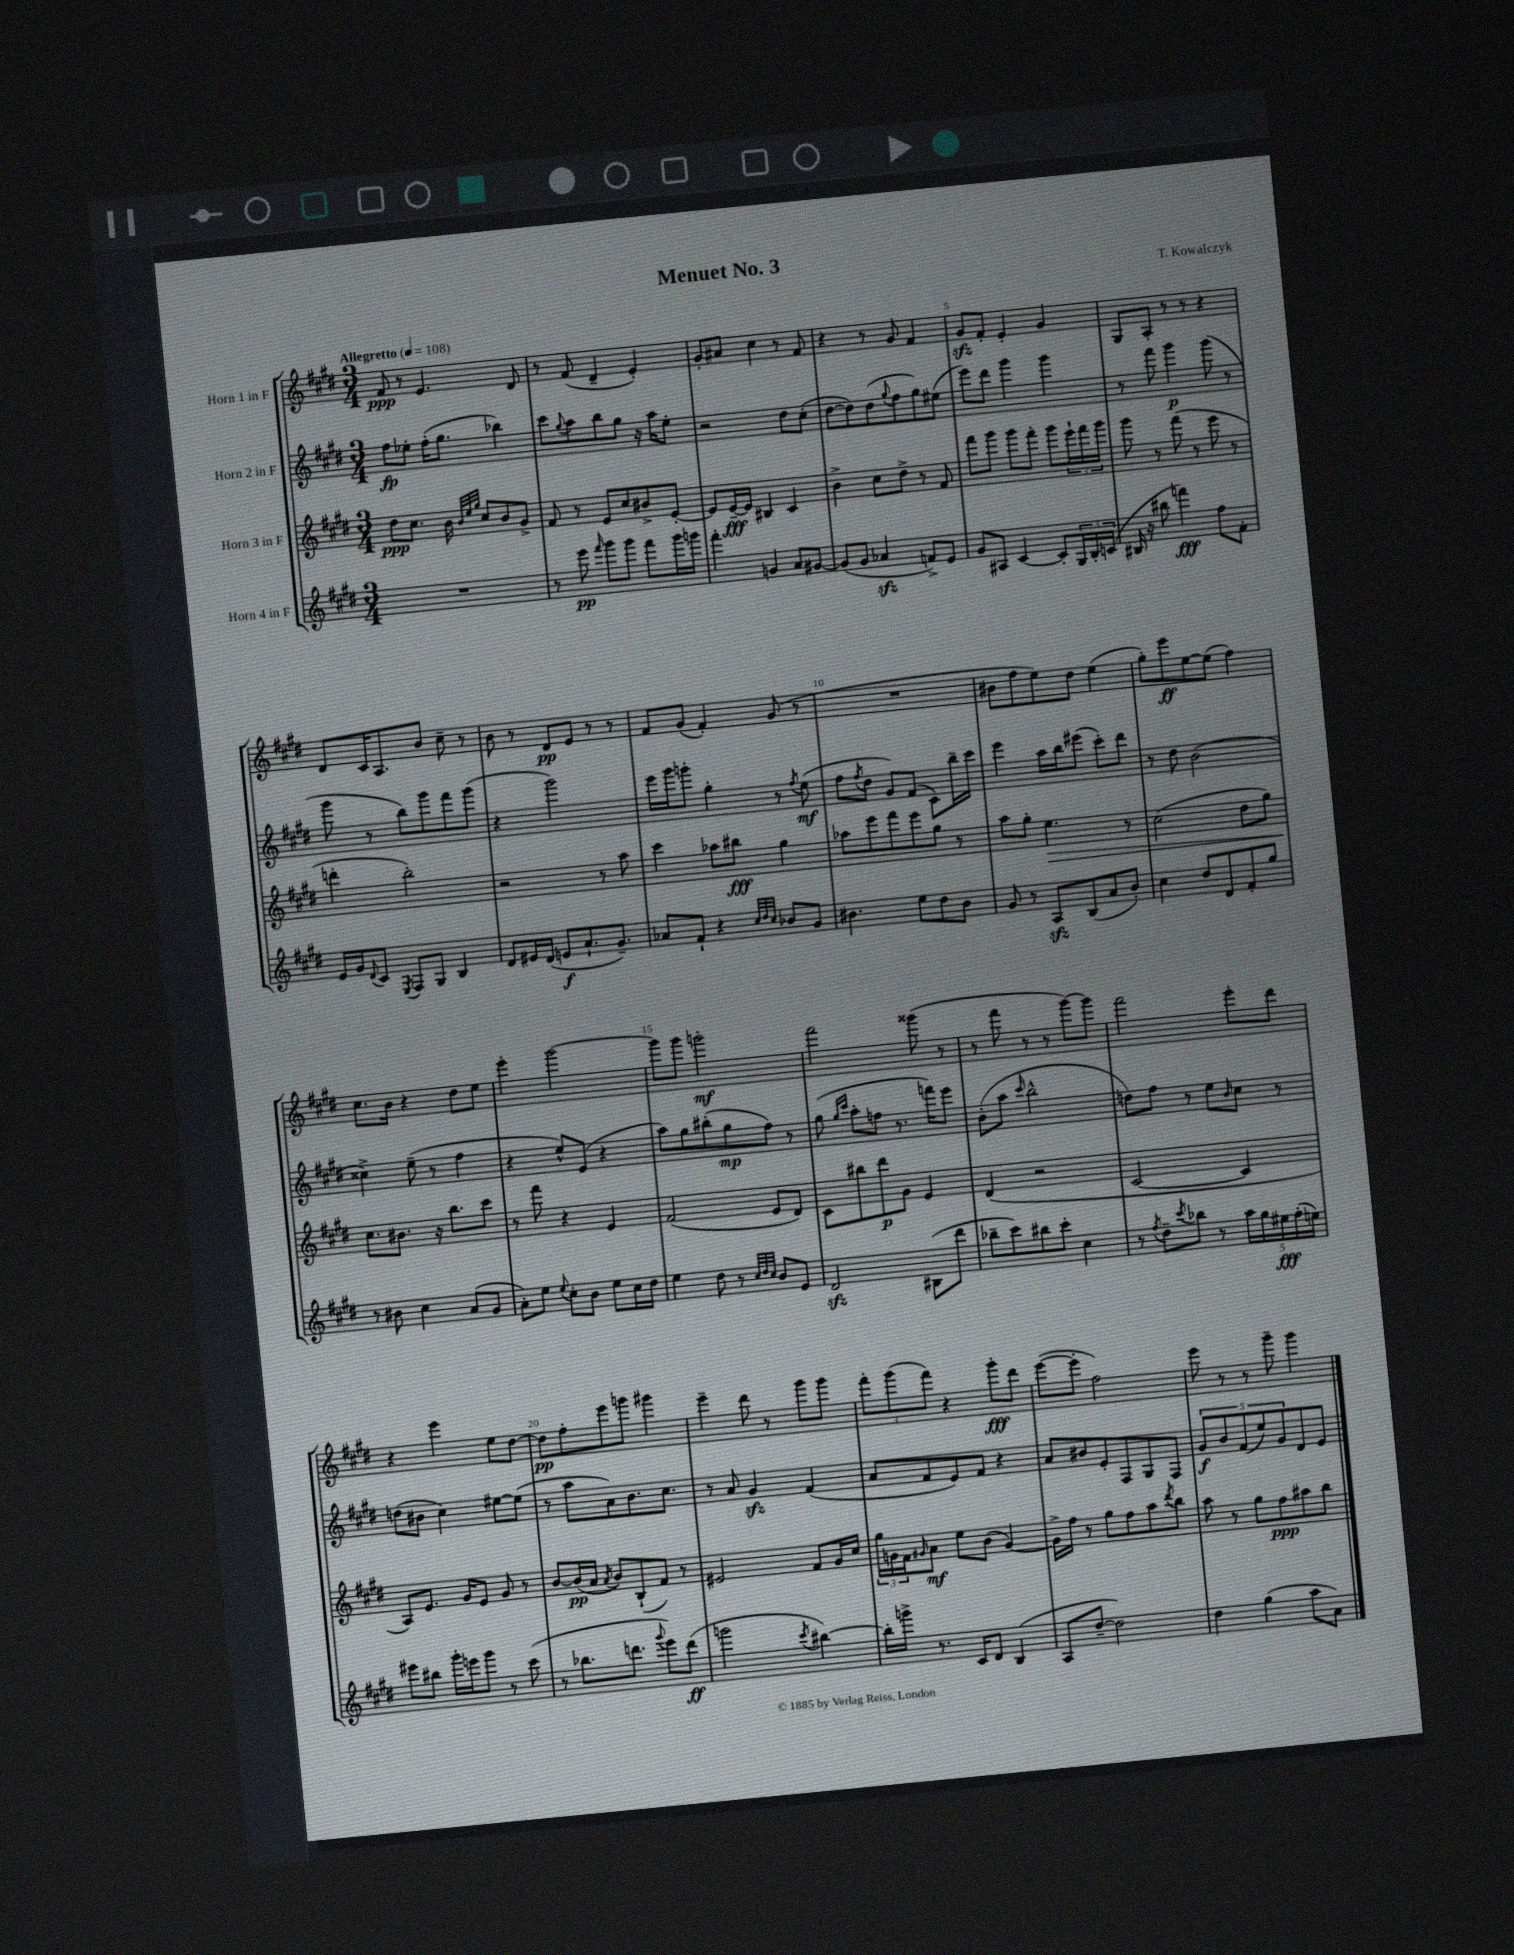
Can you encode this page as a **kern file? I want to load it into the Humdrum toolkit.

**kern	**dynam	**kern	**dynam	**kern	**dynam	**kern	**dynam
*part4	*part4	*part3	*part3	*part2	*part2	*part1	*part1
*staff4	*staff4	*staff3	*staff3	*staff2	*staff2	*staff1	*staff1
*I"Horn 4 in F	*	*I"Horn 3 in F	*	*I"Horn 2 in F	*	*I"Horn 1 in F	*
*clefG2	*	*clefG2	*	*clefG2	*	*clefG2	*
*k[f#c#g#d#]	*	*k[f#c#g#d#]	*	*k[f#c#g#d#]	*	*k[f#c#g#d#]	*
*M3/4	*	*M3/4	*	*M3/4	*	*M3/4	*
*MM108	*	*MM108	*	*MM108	*	*MM108	*
=1	=1	=1	=1	=1	=1	=1	=1
!	!	!	!	!	!	!LO:TX:a:B:t=Allegretto	!
2.r	.	8dd#\L	ppp	8ff#\L	fp	8f#/	ppp
.	.	8.cc#\J	.	8ee-X'\J	.	8r	.
.	.	.	.	(16ff#'\KL	.	4.e/	.
.	.	16b\	.	8.gg#\J	.	.	.
.	.	32qqb/LLL	.	.	.	.	.
.	.	32qqee/	.	.	.	.	.
.	.	32qqgg#/JJJ	.	.	.	.	.
.	.	8cc#/L	.	.	.	.	.
.	.	8b/	.	4bb-X\)	.	.	.
.	.	8g#^/J	.	.	.	8d#/	.
=2	=2	=2	=2	=2	=2	=2	=2
8r	.	8f#/	.	8ccc#\L	.	8r	.
.	.	.	.	8qqgg#/	.	.	.
8eee\	pp	8r	.	8aa\	.	(8f#/	.
16qqfff#/	.	.	.	.	.	.	.
8ggg#\L	.	8e/L	.	8bb\	.	4d#~/	.
8ggg#\J	.	8cc#/	.	8gg#\J	.	.	.
8fff#\L	.	8b#X^/	.	16r	.	4e'/)	.
.	.	.	.	16aa\KL	.	.	.
16ggg#\L	.	[8e'/J	.	8ee'\J	.	.	.
16gggn\JJ	.	.	.	.	.	.	.
=3	=3	=3	=3	=3	=3	=3	=3
4fff#'\	.	8e/L]	.	2r	.	8g#'/L	.
.	.	[16e~/L	fff	.	.	8a#X/J	.
.	.	16e/JJ]	.	.	.	.	.
4gn/	.	4B#X/	.	.	.	4cc#\	.
8a/L	.	4c#/	.	8dd#\L	.	8r	.
[8g#X/J	.	.	.	(8cc#'\J	.	8f#/	.
=4	=4	=4	=4	=4	=4	=4	=4
(8g#/L]	.	4b^\	.	[8dd#\L	.	4r	.
8g#/J	.	.	.	8dd#\])	.	.	.
4a-Xzz/	.	8cc#\L	.	(8dd#\	.	8r	.
.	.	.	.	8qqgg#/	.	.	.
.	.	8dd#^\J	.	8ff#\	.	8g#/	.
8fn^/L)	.	8r	.	8gg#\)	.	4f#/	.
8e/J	.	8f#/	.	(8ee#X\J	.	.	.
=5	=5	=5	=5	=5	=5	=5	=5
8g#/L	.	8fff#\L	.	8eee\L)	.	8g#zz/L	.
8A#X/J	.	8ggg#\J	.	8ddd#\J	.	8f#'/J	.
[4c#/	.	8ggg#\L	.	4ggg#\	.	4e'/	.
.	.	8fff#'\J	.	.	.	.	.
8c#'/L]	.	8ggg#\L	.	4ggg#\	.	4g#/	.
24G#/L	.	24eee`\L	.	.	.	.	.
24B'/	.	24fff#\	.	.	.	.	.
(24cn/JJ	.	24ggg#\JJ	.	.	.	.	.
=6	=6	=6	=6	=6	=6	=6	=6
16B#X/	.	8ggg#\	.	8r	.	8G#/L	.
16r	.	.	.	.	.	.	.
8bb#X\	.	8r	.	8fff#\	.	8A'/J	.
4fffn\)	fff	(8fff#\	.	4ggg#\	p	8r	.
.	.	8r	.	.	.	8r	.
8ff#\L	.	8eee\	.	(8ggg#\	.	4r	.
8f#'\J	.	8r	.	8r	.	.	.
!!LO:LB:g=z
=7	=7	=7	=7	=7	=7	=7	=7
16e/LL	.	4dddn'\	.	8ggg#\	.	8d#/L	.
16g#/J	.	.	.	.	.	.	.
8qqd#/	.	.	.	.	.	.	.
8c#/J	.	.	.	8r	.	16c#/K	.
.	.	.	.	.	.	8.A/	.
8qE/	.	.	.	.	.	.	.
8F#/L	.	2bb'\)	.	8bb\L)	.	.	.
8G#/J	.	.	.	8ggg#\	.	8b/J	.
4B/	.	.	.	8fff#\	.	8cc#~\	.
.	.	.	.	(8ggg#\J	.	8r	.
=8	=8	=8	=8	=8	=8	=8	=8
8d#/L	.	2r	.	4r	.	8b\	.
16e#X/L	.	.	.	.	.	8r	.
(16d#/JJ	.	.	.	.	.	.	.
8en/L	f	.	.	2ggg#\)	.	8d#/L	pp
8.a`/	.	.	.	.	.	8e/J	.
.	.	8r	.	.	.	8r	.
8.g#~/J)	.	.	.	.	.	.	.
.	.	8aa\	.	.	.	8r	.
=9	=9	=9	=9	=9	=9	=9	=9
8a-X/L	.	4ccc#\	.	16eee\LL	.	8f#/L	.
.	.	.	.	16ggg#\J	.	.	.
8f#`/J	.	.	.	8gggn'\J	.	(8g#/J	.
4r	.	8aa-X\L	.	4gg#'\	.	4f#'/)	.
.	.	8bb#X\J	fff	.	.	.	.
32qqcc#/LLL	.	.	.	.	.	.	.
32qqdd#/	.	.	.	.	.	.	.
32qqcc#/JJJ	.	.	.	.	.	.	.
8b-X/L	.	4gg#\	.	8r	.	(8g#/	.
.	.	.	.	8qff#/	.	.	.
8g#/J	.	.	.	(8ee\	mf	8r	.
=10	=10	=10	=10	=10	=10	=10	=10
4.b#X\	.	8aa-X\L	.	8ff#\L	.	2.r	.
.	.	.	.	8qff#/	.	.	.
.	.	8eee\	.	8dd#\J	.	.	.
.	.	8fff#\	.	8g#/L)	.	.	.
8ee\L	.	8eee\	.	(8f#/J	.	.	.
8dd#\	.	8gg#\J	.	8c#\L)	.	.	.
8b#\J	.	8r	.	16bb~\L	.	.	.
.	.	.	.	16ccc#\JJ	.	.	.
=11	=11	=11	=11	=11	=11	=11	=11
8g#/	.	8aa\L	.	4eee\	.	8b#X\L	.
8r	.	8gg#'\J	.	.	.	8ff#\	.
!	!	!	!LO:HP:b	!	!	!	!
8Azz/L	.	4.ee\	>	16aa\LL	.	8ee\)	.
.	.	.	.	16bb\J	.	.	.
(8B/	.	.	.	(8eee#X\J	.	8dd#\J	.
8a/	.	.	.	8ccc#'\L)	.	(4ee\	.
8b'/J)	.	8r	.	8ddd#\J	.	.	.
=12	=12	=12	=12	=12	=12	=12	=12
4cc#\	.	(2cc#\	.	8r	.	8gg#'\L)	.
.	.	.	.	8dd#\	.	8eee\	ff
8dd#/L	.	.	.	(2b\	.	[8ee\	.
8d#/	.	.	.	.	.	(8ee\J]	.
8f#'/	.	8dd#\L	.	.	.	4ff#\)	.
8gg#/J	.	8gg#\J)	.	.	.	.	.
!!LO:LB:g=z
=13	=13	=13	=13	=13	=13	=13	=13
8r	.	8.cc#\L	.	4cc##X^\)	.	8.cc#\L	.
8b#X\	.	.	.	.	.	.	.
.	.	8.b#X\J	]	.	.	16b\Jk	.
4cc#\	.	.	.	(8ee~\	.	4r	.
.	.	16r	.	8r	.	.	.
.	.	8.bb\L	.	.	.	.	.
(8a/L	.	.	.	4ff#\	.	8dd#\L	.
8g#/J	.	8ccc#\J	.	.	.	8ee\J	.
=14	=14	=14	=14	=14	=14	=14	=14
8a'\L)	.	8r	.	4r	.	4eee'\	.
8ee\J	.	8fff#\	.	.	.	.	.
8qqee/	.	.	.	.	.	.	.
8cc#'\L	.	4r	.	8ee^^/L)	.	[2ggg#\	.
8b\J	.	.	.	(8e/J	.	.	.
8ee\L	.	4e/	.	4r	.	.	.
16cc#\L	.	.	.	.	.	.	.
16dd#\JJ	.	.	.	.	.	.	.
=15	=15	=15	=15	=15	=15	=15	=15
4ee\	.	(2f#/	.	8aa\L)	.	8ggg#\L]	.
.	.	.	.	8gg#\	.	8ggg#\J	.
8dd#\	.	.	.	(8bb#X'\	.	2gggn'\	mf
8r	.	.	.	8gg#\	mp	.	.
32qqcc#/LLL	.	.	.	.	.	.	.
32qqdd#/	.	.	.	.	.	.	.
32qqcc#/JJJ	.	.	.	.	.	.	.
8b/L	.	8e/L	.	8ff#\J)	.	.	.
8e/J	.	8d#/J)	.	8r	.	.	.
=16	=16	=16	=16	=16	=16	=16	=16
2d#zz/	.	8c#\L	.	(8gg#\	.	2fff#\	.
.	.	.	.	16qqgg#/LL	.	.	.
.	.	.	.	16qqccc#/JJ	.	.	.
.	.	8bb#X\	.	8aa'\L	.	.	.
.	.	8ddd#\	p	8ffn\J	.	.	.
.	.	8g#\J	.	8.r	.	.	.
(8B#X\L	.	4e/	.	.	.	(8ggg##X\	.
.	.	.	.	16fffn\KL)	.	.	.
8ddd#\J	.	.	.	8eee\J	.	8r	.
=17	=17	=17	=17	=17	=17	=17	=17
8bb-X~\L	.	(4d#/	.	(8b'\L	.	8r	.
8ccc#\)	.	.	.	8aa\J	.	8fff#\	.
.	.	.	.	16qqccc#/	.	.	.
8bb#X\	.	2r	.	2bb^^\	.	8r	.
8ccc#'\J	.	.	.	.	.	8r	.
4cc#\	.	.	.	.	.	[8ggg#\L)	.
.	.	.	.	.	.	8ggg#\J]	.
=18	=18	=18	=18	=18	=18	=18	=18
8r	.	[2c#/	.	8ddn\L)	.	2fff#\	.
8qff#/	.	.	.	.	.	.	.
8dd#~\L	.	.	.	8ff#\J	.	.	.
8qccc#/	.	.	.	.	.	.	.
8bb-X\J	.	.	.	8r	.	.	.
8r	.	.	.	8ee\L	.	.	.
.	.	.	.	16qqb/	.	.	.
20aa\LL	.	4c#/]	.	8cc#\J	.	8eee'\L	.
20gg#\	.	.	.	.	.	.	.
20ee#X\	fff	.	.	.	.	.	.
.	.	.	.	8r	.	8ddd#\J	.
(20ff#'\	.	.	.	.	.	.	.
20een\JJ)	.	.	.	.	.	.	.
!!LO:LB:g=z
=19	=19	=19	=19	=19	=19	=19	=19
8eee#X\L	.	8A/L)	.	(8ddn\L	.	4r	.
8bb#X\J	.	8.e/J	.	8b#X\J	.	.	.
16ggg#'\LL	.	.	.	4cc#\)	.	4eee\	.
16eeen\J	.	16g#/KL	.	.	.	.	.
8ggg#\J	.	8e/J	.	.	.	.	.
8r	.	8g#/	.	[8ee#X\L	.	8ee\L	.
(8ccc#\	.	8r	.	(8ee#\J]	.	[8dd#\J	.
=20	=20	=20	=20	=20	=20	=20	=20
8r	.	[8b/L	.	8r	.	8dd#\L]	pp
8.bb-X\L	.	(16b/L]	pp	8aa\L	.	8ff#'\	.
.	.	16a/JJ	.	.	.	.	.
.	.	8qa/	.	.	.	.	.
.	.	8b/L)	.	8a\)	.	8eee\	.
8.dddn\J	.	.	.	.	.	.	.
.	.	(8B`/	.	8.b\	.	8gggn\J	.
8qqggg#/	.	.	.	.	.	.	.
8eee\L)	.	8f#/J)	.	.	.	4ggg#X\	.
.	.	.	.	8.cc#\J	.	.	.
(8ddd\J	ff	8r	.	.	.	.	.
=21	=21	=21	=21	=21	=21	=21	=21
2gggn\	.	2e#X/	.	8r	.	4eee~\	.
.	.	.	.	8a/	.	.	.
.	.	.	.	4g#zz/	.	8ddd#\	.
.	.	.	.	.	.	8r	.
8qccc#/	.	.	.	.	.	.	.
[4bb#X\)	.	8f#/L	.	(4f#/	.	8ggg#\L	.
.	.	16g#/L	.	.	.	8ggg#\J	.
.	.	16cc#/JJ	.	.	.	.	.
=22	=22	=22	=22	=22	=22	=22	=22
16bb#'\LL]	.	24gg#\LL	.	8a/L	.	12fff#'\L	.
.	.	24gn\	.	.	.	.	.
16gggn^\JJ	.	.	.	.	.	.	.
.	.	24f#\J	.	.	.	(12ggg#\	.
.	.	16qqg#X/	.	.	.	.	.
8.r	.	8a\J	mf	8f#/	.	.	.
.	.	.	.	.	.	12fff#\J)	.
.	.	8ee\L	.	8e/)	.	4r	.
16c#/KL	.	.	.	.	.	.	.
8d#/J	.	(8b\J	.	8f#/J	.	.	.
(4B/	.	[4g#/)	.	4r	.	8ggg#'\L	fff
.	.	.	.	.	.	8ddd#\J	.
=23	=23	=23	=23	=23	=23	=23	=23
8A/L	.	16g#^\LL]	.	8a/L	.	([8eee\L	.
.	.	16ff#\JJ	.	.	.	.	.
[8dd#~/J	.	8r	.	8b#X/	.	8eee'\J]	.
2dd#\])	.	8gg#\L	.	8e'/	.	2ff#\)	.
.	.	8ff#\	.	8F#/	.	.	.
.	.	8aa\	.	8G#/	.	.	.
.	.	8qddd#/	.	.	.	.	.
.	.	8bb\J	.	8F#/J	.	.	.
=24	=24	=24	=24	=24	=24	=24	=24
4dd#\	.	8aa\	.	10g#/L	f	8eee\	.
.	.	.	.	10b/	.	.	.
.	.	8r	.	.	.	8r	.
.	.	.	.	(10f#/	.	.	.
(4gg#\	.	8gg#\L	.	.	.	8r	.
.	.	.	.	10ee/)	.	.	.
.	.	8ff#\	ppp	.	.	8ggg#~\	.
.	.	.	.	10g#/	.	.	.
8aa\L	.	8aa#X\	.	8d#/	.	4ggg#\	.
8a\J)	.	8bb\J	.	8e/J	.	.	.
==	==	==	==	==	==	==	==
*-	*-	*-	*-	*-	*-	*-	*-
